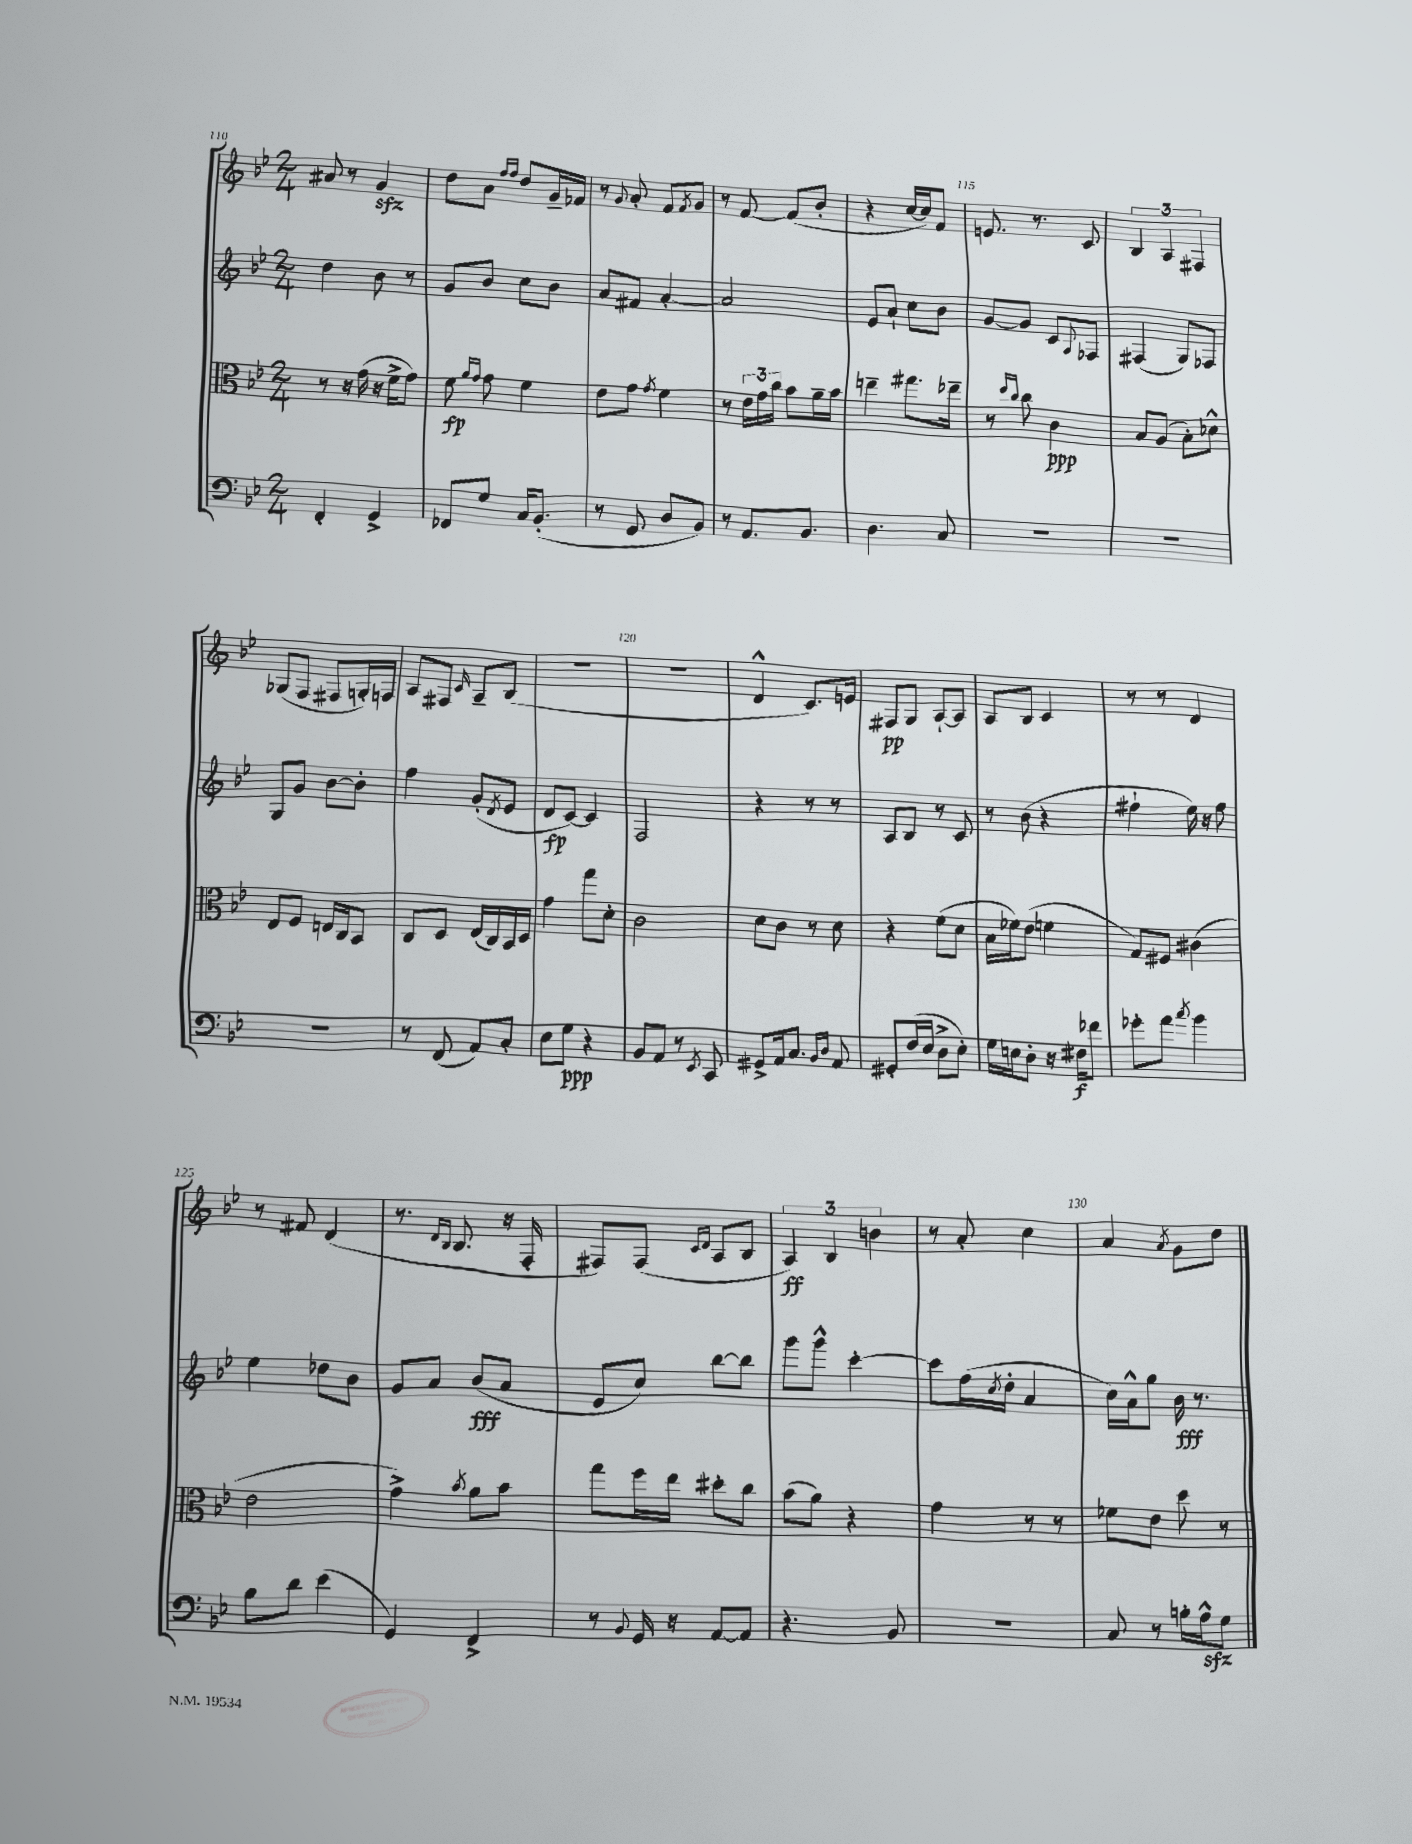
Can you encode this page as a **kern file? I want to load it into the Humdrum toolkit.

**kern	**kern	**kern	**kern
*staff4	*staff3	*staff2	*staff1
*clefF4	*clefC3	*clefG2	*clefG2
*k[b-e-]	*k[b-e-]	*k[b-e-]	*k[b-e-]
*M2/4	*M2/4	*M2/4	*M2/4
4FF'/	8r	4dd\	8a#/
.	16r	.	8r
.	(16g\	.	.
4GG^/	16r	8b-\	4g/
.	16f^\LK	.	.
.	8g\J)	8r	.
=	=	=	=
8FF-/L	8f\	8g/L	8dd\L
.	16qqa/LL	.	.
.	16qqg/JJ	.	.
8G/J	8g\	8b-/J	8a\J
.	.	.	16qqff/LL
.	.	.	16qqff/JJ
16C/LK	4f\	8cc\L	8dd/L
(8.BB-'/J	.	.	.
.	.	8b-\J	16g~/L
.	.	.	16f-/JJ
=	=	=	=
8r	8e-\L	8a/L	8r
.	.	.	8qqg/
8GG/	8g\J	8f#/J	8a'/
.	8qg/	.	.
8D/L	4f\	[4a'/	8f/L
.	.	.	8qf/
8BB-/J)	.	.	8g/J
=	=	=	=
8r	8r	2a/]	8r
8.AA/L	24e-\LL	.	[8f/
.	24g\	.	.
.	24cc\JJ	.	.
.	8b-\L	.	(8f/]L
8.BB-/J	.	.	.
.	16a~\L	.	8b-'/J
.	16b-\JJ	.	.
=	=	=	=
4.D\	4ee~\	8e-/L	4r
.	.	8a`/J	.
.	8.gg#\L	8cc\L	[16cc/LL
.	.	.	16cc/]J)
8C/	.	8b-\J	8f/J
.	16ee-~\Jk	.	.
=	=	=	=
2r	8r	[8g/L	8.e/
.	16qqee-/LL	.	.
.	16qqcc/JJ	.	.
.	8cc\	8g/]J	.
.	.	.	8.r
.	4c\	8c/L	.
.	.	8qqG/	.
.	.	8F-/J	8c/
=	=	=	=
2r	8B-/L	(4F#/	6B-/
.	(8A/J	.	.
.	.	.	6A/
.	8B-'\L)	8G/L)	.
.	.	.	6F#/
.	8d-^^\J	8F-/J	.
=	=	=	=
2r	8E-/L	8G/L	(8G-/L
.	8F/J	8g/J	8F/J
.	16E/LL	[8b-\L	8F#/L
.	16C/J	.	.
.	8BB-/J	8b-'\]J	16G'/L)
.	.	.	16F/JJ
=	=	=	=
8r	8C/L	4ff\	8A/L
(8FF/	8D/J	.	8F#/J
.	.	.	16qqc/
8AA/L)	(16E-/LL	(8g'/L	8A~/L
.	16C/)	.	.
.	.	8qd/	.
8C'/J	16BB-/	8e-/J	(8B-/J
.	16D/JJ	.	.
=	=	=	=
8E-\L	4g\	8d/L	2r
8G\J	.	[8c/J)	.
4r	8gg\L	4c/]	.
.	8d'\J	.	.
=	=	=	=
8BB-/L	2c\	2F/	2r
8AA/J	.	.	.
8r	.	.	.
8qEE-/	.	.	.
8CC/	.	.	.
=	=	=	=
8GG#^/L	8d\L	4r	4d^^/
16AA/k	8c\J	.	.
8.C/J	.	.	.
.	8r	8r	8.c/L)
16qqBB-/LL	.	.	.
16qqD/JJ	.	.	.
8AA/	8d\	8r	.
.	.	.	16e/Jk
=	=	=	=
8GG#'/L	4r	8A/L	8F#/L
(16F/L	.	8B-/J	8G/J
16E-/JJ	.	.	.
8D^\L	(8f\L	8r	[8A`/L
8E-'\J)	8d\J	8c/	8A/]J
=	=	=	=
16G\LL	16B-\LL	8r	8A/L
16E\J	16f-\J)	.	.
8D'\J	(8e-\J	(8b-\	8B-/J
16r	4f\	4r	4c/
16F#\LK	.	.	.
8f-\J	.	.	.
=	=	=	=
8g-'\L	8G/L)	4ff#`\	8r
8a\J	8F#/J	.	8r
8qcc/	.	.	.
4b-\	(4c#\	16ee-\)	4d/
.	.	16r	.
.	.	8ff#\	.
=	=	=	=
8B-\L	2e-\	4ee-\	8r
8d\J	.	.	8f#/
(4e-\	.	8dd-\L	(4d/
.	.	8b-\J	.
=	=	=	=
4GG/)	4g^\)	8g/L	8.r
.	.	8a/J	.
.	.	.	16qqd/LL
.	.	.	16qqB-/JJ
.	.	.	8.B-/
.	8qb-/	.	.
4FF^/	8a\L	(8b-/L	.
.	8b-\J	8a/J	16r
.	.	.	16F'/
=	=	=	=
8r	8gg\L	8e-/L	8F#/L)
8qqBB-/	.	.	.
16GG/	16ff\L	8cc/J)	(8F#/J
16r	16ee-\JJ	.	.
.	.	.	16qqc/LL
.	.	.	16qqd/JJ
[8AA/L	8dd#'\L	[8bb-\L	8A/L
8AA/]J	8cc\J	8bb-\]J	8B-/J
=	=	=	=
4.r	(8b-\L	8ggg\L	6A/)
.	8a\J)	8ggg^^\J	.
.	.	.	6B-/
.	4r	[4ccc'\	.
.	.	.	6b\
8BB-/	.	.	.
=	=	=	=
2r	4g\	8ccc\]L	8r
.	.	(16ff\L	8a'/
.	.	8qcc/	.
.	.	16dd'\JJ	.
.	8r	4a/	4cc\
.	8r	.	.
=	=	=	=
8C/	8f-\L	16cc\LL)	4a/
.	.	16a^^\J	.
8r	8e-\J	8gg\J	.
.	.	.	8qa/
16B'\LL	8dd\	16b-\	8g\L
16A^^\J	.	8.r	.
8G\J	8r	.	8dd\J
==	==	==	==
*-	*-	*-	*-
